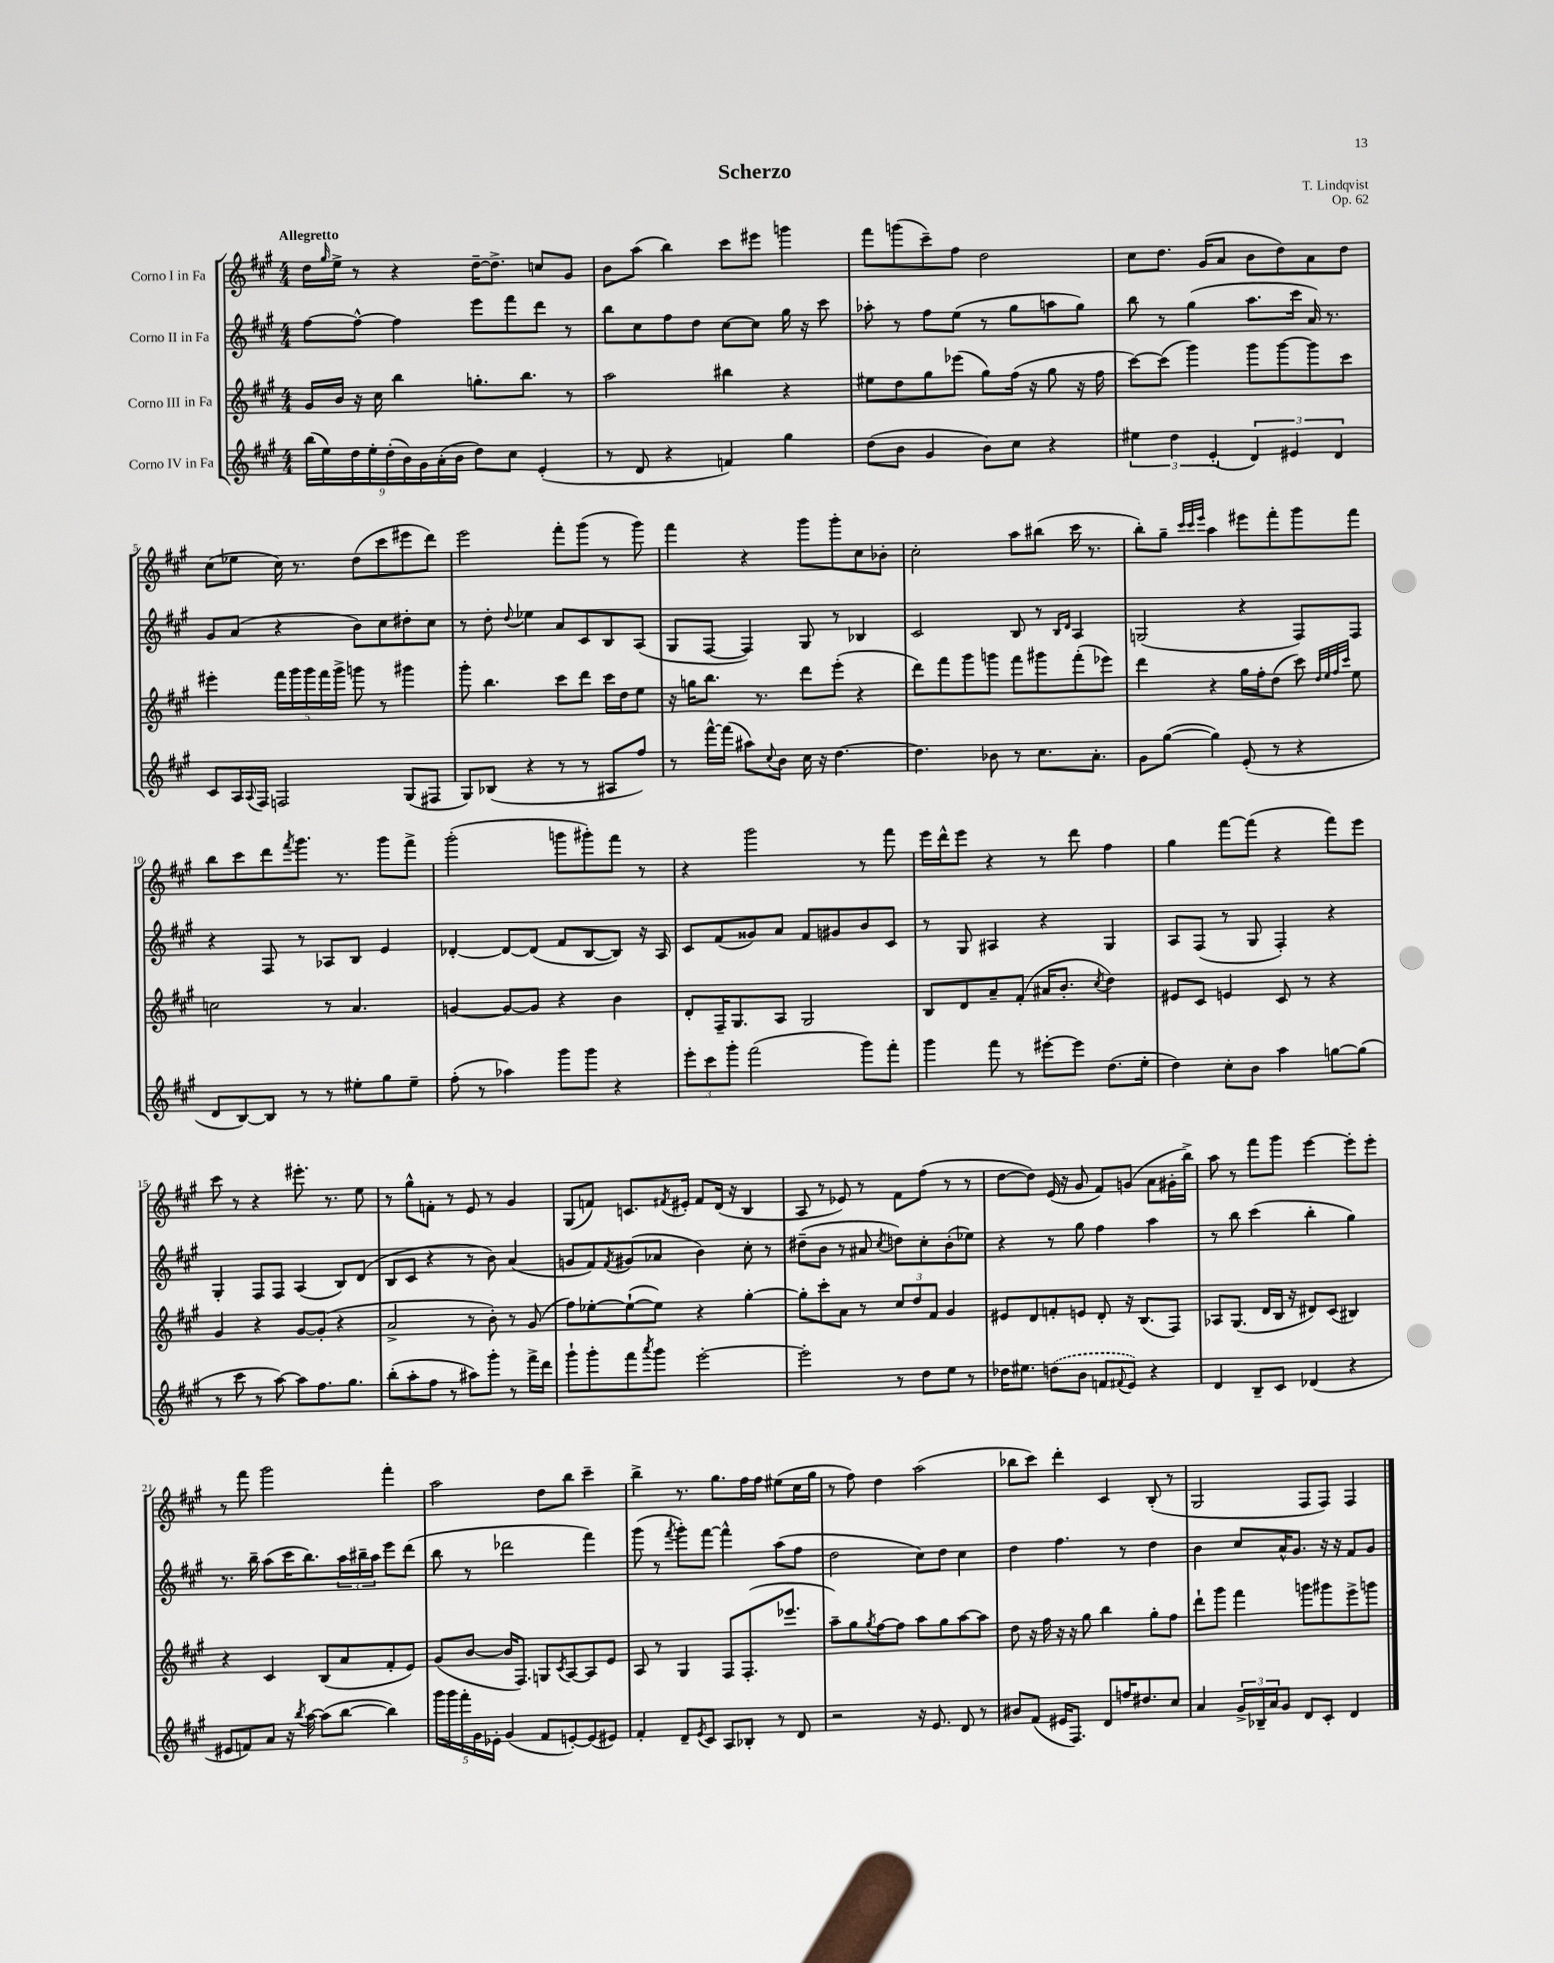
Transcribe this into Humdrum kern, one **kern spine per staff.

**kern	**kern	**kern	**kern
*staff4	*staff3	*staff2	*staff1
*clefG2	*clefG2	*clefG2	*clefG2
*k[f#c#g#]	*k[f#c#g#]	*k[f#c#g#]	*k[f#c#g#]
*M4/4	*M4/4	*M4/4	*M4/4
(18bb\LL	16g#/LL	[8ff#\L	16dd\LL
18ee\)	.	.	.
.	.	.	16qqgg#/
.	16b/JJ	.	16ee^\JJ
18dd\	.	.	.
.	16r	8ff#^^\_J	8r
18ee'\	.	.	.
.	16cc#\	.	.
(18dd'\	.	.	.
.	4bb\	4ff#\]	4r
18b\)	.	.	.
18g#\	.	.	.
(18a'\	.	.	.
18b\JJ	.	.	.
8dd\L)	8.gg'\L	8eee\L	[16dd~\LK
.	.	.	8.dd^\]J
8cc#\J	.	8fff#\	.
.	8.bb\J	.	.
(4e'/	.	8ddd\J	8cc/L
.	8r	8r	8g#/J
=	=	=	=
8r	2aa\	8bb\L	8b\L
8d/	.	8cc#\	(8aa\J
4r	.	8ff#\	4bb\)
.	.	8dd\J	.
4f/)	4bb#\	[8cc#\L	8ccc#\L
.	.	8cc#\]J	8eee#\J
4gg#\	4r	16gg#\	4ggg\
.	.	16r	.
.	.	8ccc#\	.
=	=	=	=
(8dd\L	8ee#\L	8aa-'\	8fff#\L
8b\J	8dd\	8r	(8ggg\
4g#/	8gg#\	8ff#\L	8ccc#~\)
.	(8eee-\J	(8ee\J	8ff#\J
8b\L)	8gg#\L)	8r	2dd\
8cc#\J	(16ff#\Jk	8gg#\L	.
.	16r	.	.
4r	8gg#\	8aa\	.
.	16r	8gg#\J)	.
.	16ff#\	.	.
=	=	=	=
6ee#\	[8ccc#\L)	8bb\	8cc#\L
.	(8ccc#\]J	8r	8.dd\J
6dd\	.	.	.
.	4ggg#\)	(4gg#\	.
.	.	.	(16g#/LK
(6e'/	.	.	.
.	.	.	8a/J
6d/)	8ggg#\L	8.aa\L	8b\L
.	[8ggg#\	.	8dd\)
6e#/	.	.	.
.	.	16ccc#\Jk	.
.	8ggg#\]	16a/)	8a\
.	.	8.r	.
6d/	.	.	.
.	8ccc#\J	.	8dd\J
=	=	=	=
8c#/L	4eee#'\	8g#/L	(8cc#\L
16A/L	.	(8a/J	8ee-\J
8qqA/	.	.	.
16F#/JJ	.	.	.
2F/	20fff#\LL	4r	16cc#\)
.	20ggg#\	.	.
.	.	.	8.r
.	20ggg#\	.	.
.	20fff#\	.	.
.	20ggg#^\JJ	.	.
.	8ggg\	8b\L)	(8dd\L
.	8r	8cc#\	8ccc#\
(8G#/L	4ggg#\	8dd#'\	8eee#\
8F#/J	.	8cc#\J	8ddd\J)
=	=	=	=
8G#/L)	8ggg#'\	8r	2eee\
(8B-/J	4.bb\	8dd'\	.
.	.	8qqdd/	.
4r	.	4ee-\	.
8r	8ccc#\L	8a/L	8fff#'\L
8r	8ddd\J	8c#/	(8ggg#\J
8A#/L	16ccc#\LL	8B/	8r
.	16dd\J	.	.
8ff#/J)	8ee\J	(8A/J	8ggg#\)
=	=	=	=
8r	16r	8G#/L	4fff#\
.	16gg\LK	.	.
[16fff#^^\LL	8.bb\J	[8F#/J	.
(16fff#\]JJ	.	.	.
8aa#\L)	.	4F#/])	4r
.	8.r	.	.
8qqcc#/	.	.	.
8b\J	.	.	.
16cc#\	8ddd\L	8G#/	8ggg#\L
16r	.	.	.
[4.dd\	(8eee'\J	8r	8ggg#'\
.	4r	4B-/	8cc#\
.	.	.	8b-'\J
=	=	=	=
4.dd\]	8ddd\L)	2c#/	2cc#'\
.	8fff#\	.	.
.	8ggg#\	.	.
8b-\	8ggg\J	.	.
8r	8fff#\L	8B/	8aa\L
8.cc#\L	8ggg#\	8r	(8bb#\J
.	.	16qqB/LL	.
.	.	16qqd/JJ	.
.	(8fff#'\	4A/	16ccc#\
8.a'\J	.	.	8.r
.	8eee-\J)	.	.
=	=	=	=
8g#\L	4ddd\	(2G/	8bb'\L)
([8gg#\J	.	.	8gg#~\J
.	.	.	32qqccc#/LLL
.	.	.	32qqccc#/
.	.	.	32qqeee/JJJ
4gg#\])	4r	.	4aa\
(8e'/	16gg#\LL	4r	8eee#\L
.	16ff#'\J	.	.
8r	(8dd\J	.	8fff#'\
4r	8ccc#\)	8F#/L)	8ggg#\
.	32qqdd/LLL	.	.
.	32qqee/	.	.
.	32qqff#/	.	.
.	32qqccc#/JJJ	.	.
.	8ee\	8F#/J	8fff#\J
=	=	=	=
8d/L	2cc\	4r	8bb\L
[8B/)	.	.	8ccc#\
8B/]J	.	8F#/	8ddd\
.	.	.	8qfff#/
8r	.	8r	8.ggg#\J
8r	8r	8A-/L	.
.	.	.	8.r
8ee#'\L	4.a/	8B/J	.
8gg#\	.	4e/	8ggg#\L
8ee#~\J	.	.	8fff#^\J
=	=	=	=
(8ff#'\	[4g/	[4d-'/	(2ggg#'\
8r	.	.	.
4aa-\)	8g/_L	8d-/_L	.
.	8g/]J	(8d-/]J	.
8ggg#\L	4r	8f#/L	8ggg\L
8ggg#\J	.	[8B/	8ggg#'\)
4r	4b\	8B/]J)	8fff#\J
.	.	16r	8r
.	.	16A/	.
=	=	=	=
12eee'\L	8d'/L	8c#/L	4r
12ccc#\	.	.	.
.	16F#~/K	(8f#/	.
12ggg#'\J	.	.	.
.	8.G#/	.	.
(2fff#\	.	8g##/)	2ggg#\
.	8A/J	8a/J	.
.	2G#/	8f#/L	.
.	.	8g#/	.
8ggg#\L)	.	8b/	8r
8fff#'\J	.	8c#/J	8fff#\
=	=	=	=
4ggg#\	8B/L	8r	16eee\LL
.	.	.	16ddd^^\J
.	8d/	8G#/	8eee\J
8fff#\	8a~/	4A#/	4r
8r	(8f#'/J	.	.
[8eee#'\L	16a#/LK	4r	8r
.	8.b'/J	.	.
8eee#\]J	.	.	8ddd\
.	8qcc#/	.	.
(8.dd\L	4dd\)	4G#/	4ff#\
16ee'\Jk	.	.	.
=	=	=	=
4dd\)	8e#/L	8A/L	4gg#\
.	8c#/J	(8F#/J	.
8cc#'\L	4e/	8r	[8fff#\L
8b\J	.	8G#/	(8fff#\]J
4aa\	8c#/	4F#'/)	4r
.	8r	.	.
[8gg\L	4r	4r	8fff#\L)
(8gg\]J	.	.	8eee\J
=	=	=	=
8r	4g#/	4G#'/	8ccc#\
8ccc#\	.	.	8r
8r	4r	8F#/L	4r
[8aa\)	.	8F#/J	.
8aa\]L	[8g#/L	(4A/	8.eee#'\
8.ff#\	(8g#'/]J	.	.
.	.	.	8.r
.	4r	8B/L)	.
8.gg#\J	.	.	.
.	.	(8d/J	8ee\
=	=	=	=
(8bb'\L	2a^/	8B/L	8r
8aa'\	.	8c#/J	8gg#^^\L
8ff#\J	.	4r	8f'\J
8r	.	.	8r
8aa#\L)	8r	8r	8e/
8ggg#'\J	8b'\)	8b\)	8r
8r	8r	(4a/	4g#/
16fff#^\LL	(8g#/	.	.
16ddd\JJ	.	.	.
=	=	=	=
8ggg#`\L	8ff#\L)	8g/L	(8G#/L
8ggg#'\	[8ee-'\	8f#/)	8f/J)
.	.	8qf#/	.
8fff#\	(8ee-`\_	(8g#/	8.c/L
8qaaa/	.	.	.
8ggg#\J	8ee-\]J)	8a-/J	.
.	.	.	8qf#/
.	.	.	16e#'/Jk
[2eee'\	4r	4b\)	8f#/L
.	.	.	(16d/Jk
.	.	.	16r
.	[4gg#'\	8cc#'\	4B/
.	.	8r	.
=	=	=	=
2eee'\]	8gg#'\]L	(8dd#~\L	8A/
.	8ccc#'\	8b\J	8r
.	8a\J	8r	8e-/)
.	8r	8a#/	8r
.	.	8qcc#/	.
8r	12cc#/L	8dd\L)	8f#\L
.	12dd/	.	.
8dd\L	.	8cc#'\	(8ff#\J
.	12f#/J	.	.
8ee\J	4g#/	(8b'\	8r
8r	.	8ee-\J)	8r
=	=	=	=
16dd-\LK	8e#/L	4r	[8dd\L
8.ee#\J	.	.	.
.	8d/	.	8dd\]J)
(8dd\L	8f'/	8r	(16e/
.	.	.	16r
8b\J	8e/J	8gg#\	8g#/
8f/L	8d'/	4ff#\	8f#/L)
8qqf#/	.	.	.
8e/J)	16r	.	(8g/J
.	(8.B/L	.	.
4r	.	4aa\	8a\L
.	8F#/J)	.	16g#'\L
.	.	.	16bb^\JJ)
=	=	=	=
4d/	8A-/L	8r	8aa\
.	(8.G#/J	8bb\	8r
8B~/L	.	(4ccc#\	8fff#\L
.	16d/LL	.	.
8c#/J	16B/JJ	.	8ggg#\J
.	16r	.	.
(4d-/	8d#/L)	4bb'\	[4eee\
.	(8c#/J	.	.
4r	4B#/)	4gg#\)	8eee'\]L
.	.	.	8eee'\J
=	=	=	=
8e#/L	4r	8.r	8r
8f/)	.	.	8fff#\
.	.	16bb~\	.
8a/J	4c#/	(8aa\L	2ggg#\
16r	.	16ccc#\K	.
8qbb/	.	.	.
[16aa\	.	8.bb\)	.
(8aa\]L	(8B/L	.	.
[8bb\J	8a/	24aa\L	.
.	.	24bb#~\	.
.	.	24aa\JJ	.
4bb\])	8f#'/	8eee\L	4fff#'\
.	8e/J)	(8ddd\J	.
=	=	=	=
20ggg#\LL	(8g#/L	8bb\	2aa\
20ggg#\	.	.	.
20fff#'\	.	.	.
.	[8b/J	8r	.
20g#\	.	.	.
20e-'\JJ	.	.	.
(4g#/	16b/]LK	2ddd-\	.
.	8.F#/J)	.	.
8f#/L	8G/L	.	8dd\L
.	8qc#/	.	.
[8e'/)	[8A/	.	8bb\J
(8e/]	8A/]	4fff#\)	4ccc#~\
8e#/J)	8e/J	.	.
=	=	=	=
4f#'/	8A/	(8ggg#\	4bb^\
.	8r	8r	.
.	.	8qfff#/	.
8d~/L	4G#/	8ggg#'\L)	8.r
8qe/	.	.	.
8c#/J	.	[8fff#\J	.
.	.	.	8.gg#\L
8A/L	8F#/L	4fff#^^\]	.
8B-'/J	(8.F#'/	.	16ff#\L
.	.	.	16ff#\JJ
8r	.	(8aa\L	(8ee#\L
.	8.eee-/J	.	.
8d/	.	8ff#\J	16cc#\L
.	.	.	16gg#\JJ
=	=	=	=
2r	8aa~\L)	2dd\	8r
.	8gg#\	.	8ff#\)
.	8qgg#/	.	.
.	[8ff#\	.	4dd\
.	8ff#\]J	.	.
16r	8aa\L	8cc#\L)	(2aa\
8.e/	.	.	.
.	8gg#\	8dd\J	.
8d/	[8aa\	4cc#\	.
8r	8aa\]J	.	.
=	=	=	=
8b#/L	8dd\	4dd\	8bb-\L
(8f#/J	16r	.	8ccc#\J)
.	16ff#\	.	.
16e#/LK	16r	4.ff#\	4ddd'\
8.F#/J)	16r	.	.
.	8gg#\	.	.
8d/L	4bb\	.	4c#/
16ff/K	.	8r	.
8.dd#/	.	.	.
.	8gg#'\L	4dd\	(8B'/
8cc#/J	8ff#\J	.	8r
=	=	=	=
4a/	8ddd`\L	4b\	2G#/
.	8ggg#\J	.	.
24g#^/LL	4fff#\	8cc#/L	.
24B-~/	.	.	.
24a/J	.	.	.
8g#/J	.	16a^^/K	.
.	.	8.g#/J	.
8d/L	8ggg\L	.	8F#/L
8c#'/J	8ggg#\	16r	8F#/J)
.	.	16r	.
4d/	8eee^\	8f#/L	4F#/
.	8ggg\J	8g#/J	.
==	==	==	==
*-	*-	*-	*-
